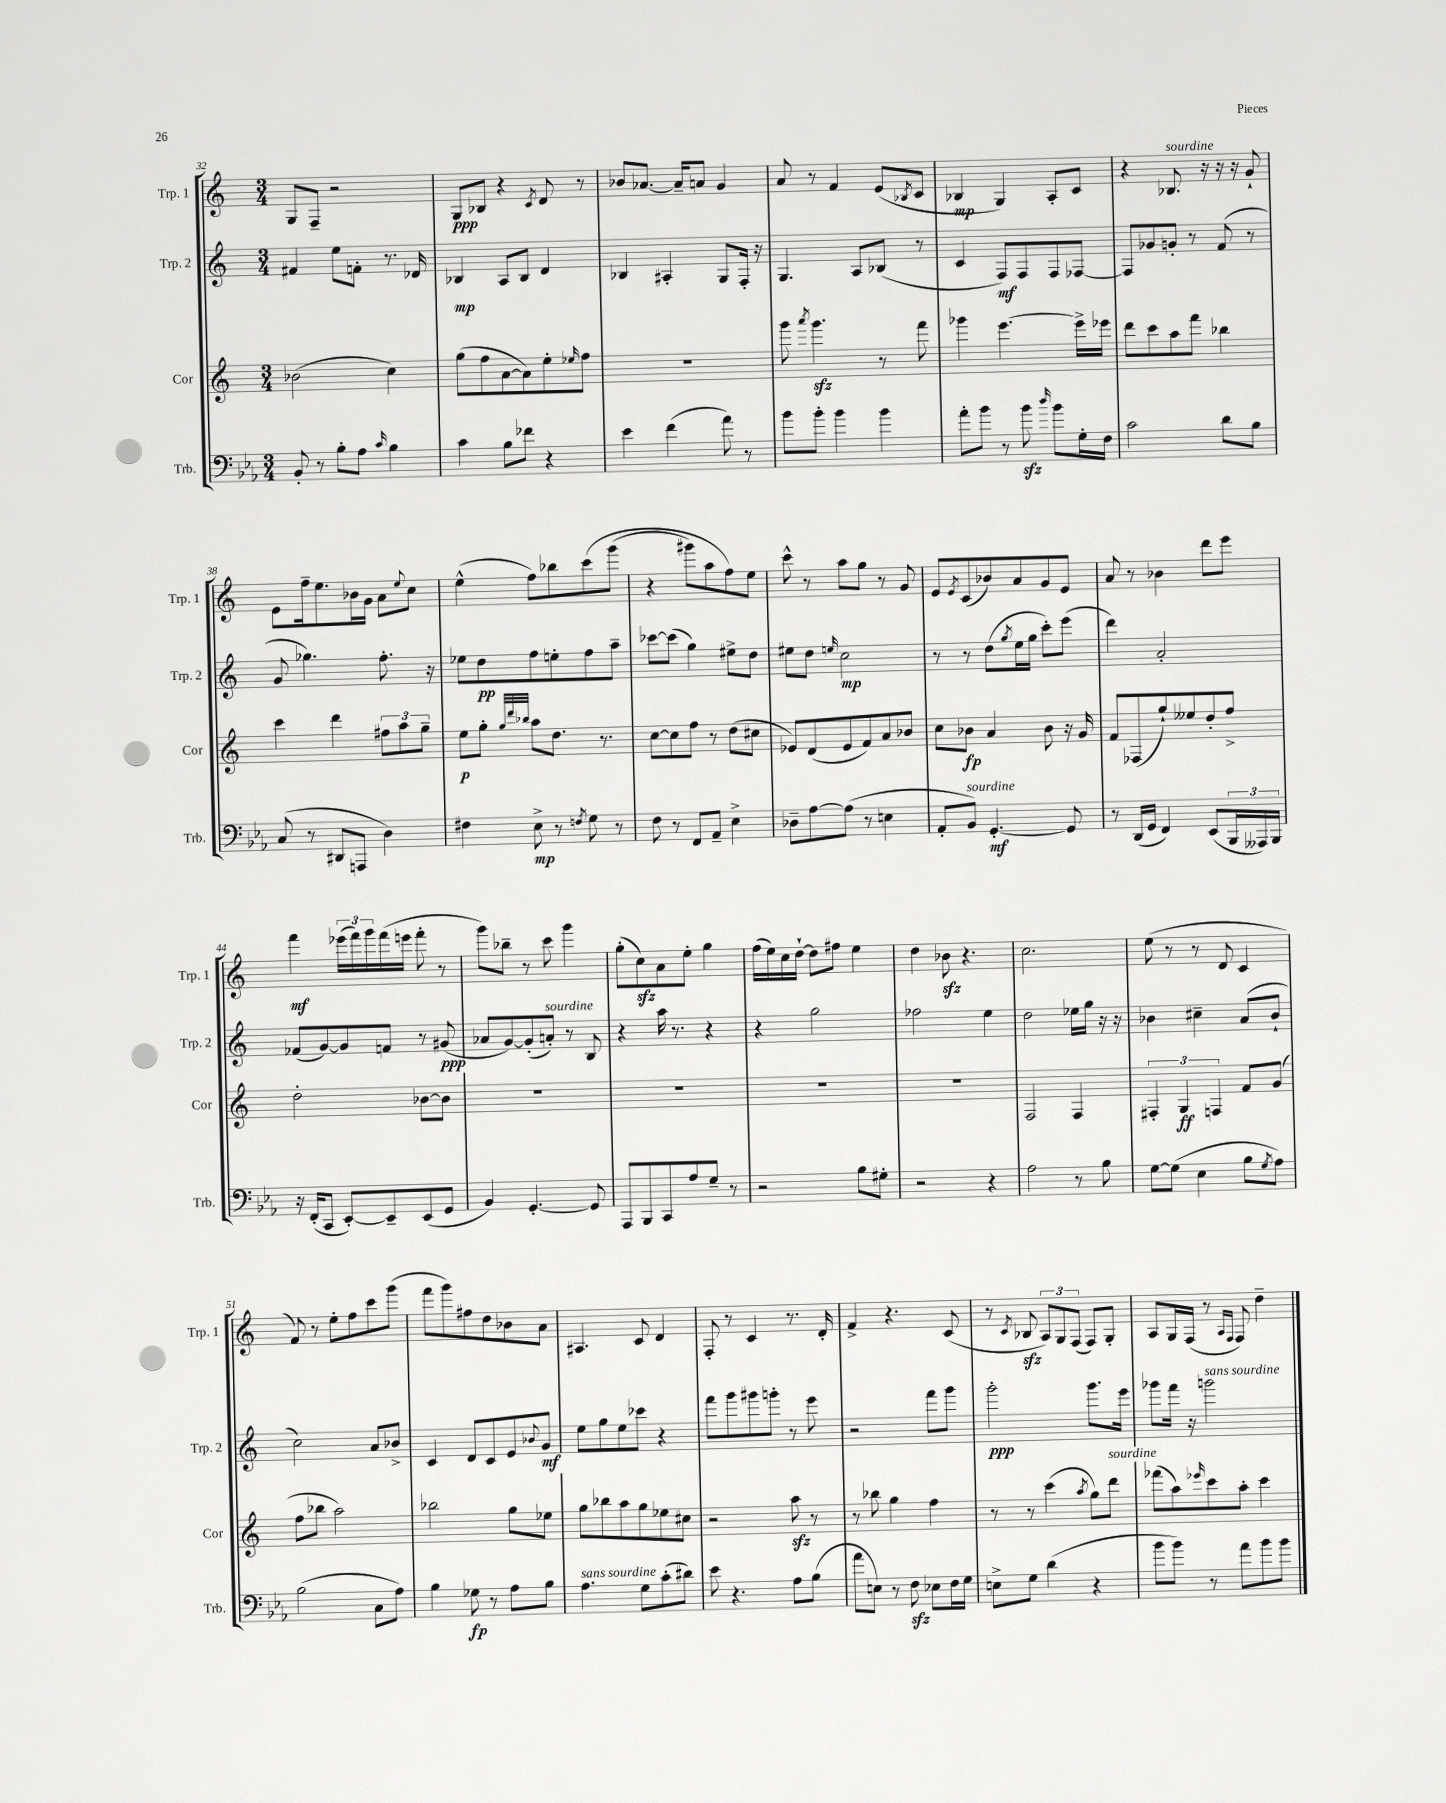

**kern	**dynam	**kern	**dynam	**kern	**dynam	**kern	**dynam
*part4	*part4	*part3	*part3	*part2	*part2	*part1	*part1
*staff4	*staff4	*staff3	*staff3	*staff2	*staff2	*staff1	*staff1
*I"Trb.	*	*I"Cor	*	*I"Trp. 2	*	*I"Trp. 1	*
*I'Trb.	*	*I'Cor	*	*I'Trp. 2	*	*I'Trp. 1	*
*clefF4	*	*clefG2	*	*clefG2	*	*clefG2	*
*k[b-e-a-]	*	*k[]	*	*k[]	*	*k[]	*
*M3/4	*	*M3/4	*	*M3/4	*	*M3/4	*
=32	=32	=32	=32	=32	=32	=32	=32
8BB-'/	.	(2b-X\	.	4f#X/	.	8G/L	.
8r	.	.	.	.	.	8F~/J	.
8B-'\L	.	.	.	8ee\L	.	2r	.
8A-\J	.	.	.	8fn'\J	.	.	.
16qqc/	.	.	.	.	.	.	.
4B-\	.	4cc\)	.	8.r	.	.	.
.	.	.	.	16d-X/	.	.	.
=33	=33	=33	=33	=33	=33	=33	=33
4c\	.	(8gg\L	.	4B-X/	mp	8G/L	ppp
.	.	8ff\	.	.	.	8B-X/J	.
8B-\L	.	[8a\	.	8A/L	.	4r	.
8f-X\J	.	8a\])	.	8B-/J	.	.	.
.	.	.	.	.	.	8qc/	.
4r	.	8ee'\	.	4d/	.	8d/	.
.	.	16qqee-X/	.	.	.	.	.
.	.	8ff\J	.	.	.	8r	.
=34	=34	=34	=34	=34	=34	=34	=34
4e-\	.	2.r	.	4B-X/	.	8b-X/L	.
.	.	.	.	.	.	[8.a-X/J	.
(4f\	.	.	.	4A#X'/	.	.	.
.	.	.	.	.	.	16a-~/KL]	.
.	.	.	.	.	.	8an/J	.
8a-\)	.	.	.	8G/L	.	4g/	.
8r	.	.	.	16F'/Jk	.	.	.
.	.	.	.	16r	.	.	.
=35	=35	=35	=35	=35	=35	=35	=35
8b-\L	.	8ggg\	.	4.G/	.	8a/	.
.	.	8qaaa/	.	.	.	.	.
8b-'\J	.	4.gggzz\	.	.	.	8r	.
4b-\	.	.	.	.	.	4f/	.
.	.	.	.	8A/L	.	.	.
4b-\	.	8r	.	(8B-X/J	.	(8e/L	.
.	.	.	.	.	.	8qB-X/	.
.	.	8fff\	.	8r	.	8c/J	.
=36	=36	=36	=36	=36	=36	=36	=36
8a-'\L	.	4ggg-X\	.	4c/	.	4B-X/	mp
8b-\J	.	.	.	.	.	.	.
8r	.	[4.eee\	.	8F/L)	mf	4G/)	.
8b-zz\	.	.	.	8F/	.	.	.
16qqdd/	.	.	.	.	.	.	.
8b-\L	.	.	.	8F/	.	8A'/L	.
16G'\L	.	16eee^\LL]	.	[8F-X/J	.	8c/J	.
16F\JJ	.	16eee-X\JJ	.	.	.	.	.
=37	=37	=37	=37	=37	=37	=37	=37
2c\	.	8ddd\L	.	8F-/L]	.	4r	.
.	.	8ccc\	.	8g-X/	.	.	.
!	!	!	!	!	!	!LO:TX:a:i:t=sourdine	!
.	.	8aa\	.	8gn'/J	.	8.B-X/	.
.	.	8fff\J	.	8r	.	.	.
.	.	.	.	.	.	16r	.
8d\L	.	4bb-X\	.	(8f/	.	16r	.
.	.	.	.	.	.	16r	.
8B-\J	.	.	.	8r	.	8g`/	.
!!LO:LB:g=z
=38	=38	=38	=38	=38	=38	=38	=38
(8C/	.	4ccc\	.	8g/	.	8e\L	.
8r	.	.	.	4.gg-X\)	.	16ff~\k	.
.	.	.	.	.	.	8.ee\	.
8DD#X/L	.	4ddd\	.	.	.	.	.
8AAAn/J	.	.	.	.	.	16b-X\L	.
.	.	.	.	.	.	16g\JJ	.
4D\)	.	12ff#X\L	.	8.ff'\	.	8a\L	.
.	.	12aa\	.	.	.	.	.
.	.	.	.	.	.	8qqee/	.
.	.	.	.	.	.	8cc\J	.
.	.	12gg~\J	.	.	.	.	.
.	.	.	.	16r	.	.	.
=39	=39	=39	=39	=39	=39	=39	=39
4F#X\	.	8ee\L	p	8ee-X\L	.	(4ee^^\	.
.	.	8gg'\J	.	8dd\	pp	.	.
.	.	32qqgg/LLL	.	.	.	.	.
.	.	32qqddd/	.	.	.	.	.
.	.	32qqbb-X/JJJ	.	.	.	.	.
8E-^\	mp	8aa\L	.	8ff\	.	8ff\L)	.
8r	.	8.dd\J	.	8een'\	.	8bb-X\	.
8qFn/	.	.	.	.	.	.	.
8G\	.	.	.	8ff\	.	(8ccc\	.
.	.	8.r	.	.	.	.	.
8r	.	.	.	8aa~\J	.	(8ggg\J	.
=40	=40	=40	=40	=40	=40	=40	=40
8F\	.	[8cc\L	.	[8ccc-X\L	.	4r	.
8r	.	8cc\]	.	(8ccc-\J]	.	.	.
8FF/L	.	8ff\J	.	4gg\)	.	8ggg#X\L)	.
8AA-~/J	.	8r	.	.	.	8aa\	.
4E-^\	.	(8dd\L	.	8ee#X^\L	.	8ff\)	.
.	.	8cc#X\J	.	8dd\J	.	8ee\J	.
=41	=41	=41	=41	=41	=41	=41	=41
8D-X~\L	.	8e-X/L)	.	8ee#X\L	.	8ccc^^\	.
[8A-\	.	(8d/	.	8dd\J	.	8r	.
.	.	.	.	16qqeen/	.	.	.
(8A-\J]	.	8e-/	.	2cc\	mp	8aa\L	.
8r	.	8f/)	.	.	.	8gg\J	.
4En\	.	8a/	.	.	.	8r	.
.	.	8b-X/J	.	.	.	8g/	.
=42	=42	=42	=42	=42	=42	=42	=42
8AA-'/L	.	8cc\L	.	8r	.	8e/L	.
.	.	.	.	.	.	8qe/	.
!LO:TX:a:i:t=sourdine	!	!	!	!	!	!	!
8BB-/J)	.	8b-X\J	fp	8r	.	(8c/	.
[4.GG'/	mf	4a/	.	(8dd\L	.	8b-X/)	.
.	.	.	.	8qgg/	.	.	.
.	.	.	.	16ee\L	.	8a/	.
.	.	.	.	16gg\JJ	.	.	.
.	.	8b-\	.	8ccc'\L)	.	8g/	.
8GG/]	.	16r	.	(8eee\J	.	8e/J	.
.	.	16g/	.	.	.	.	.
=43	=43	=43	=43	=43	=43	=43	=43
8r	.	8f/L	.	4ddd\)	.	8a/	.
(16DD/LL	.	(8F-X/	.	.	.	8r	.
16GG/JJ	.	.	.	.	.	.	.
4FF/)	.	8gg`/)	.	2a'/	.	4b-X\	.
.	.	8ee--X/	.	.	.	.	.
(8EE-/L	.	8dd'/	.	.	.	8ddd\L	.
24BBB-/L	.	8ff^/J	.	.	.	8eee\J	.
24AAA--X/)	.	.	.	.	.	.	.
24BBB-/JJ	.	.	.	.	.	.	.
!!LO:LB:g=z
=44	=44	=44	=44	=44	=44	=44	=44
16r	.	2dd'\	.	(8f-X/L	.	4fff\	mf
(16FF'/KL	.	.	.	.	.	.	.
8CC/J	.	.	.	[8g/)	.	.	.
[8EE-'/L)	.	.	.	8g/]	.	(24eee-X\LL	.
.	.	.	.	.	.	24fff\)	.
.	.	.	.	.	.	24ggg\	.
8EE-~/]	.	.	.	8fn/J	.	(16fff\	.
.	.	.	.	.	.	16eeen\JJ	.
(8EE-/	.	[8b-X\L	.	8r	.	8fff'\	.
8GG/J	.	8b-\J]	.	(8g#X/	ppp	8r	.
=45	=45	=45	=45	=45	=45	=45	=45
4BB-/)	.	2.r	.	8a-X/L	.	8ggg\L)	.
.	.	.	.	[8g/)	.	8bb-X~\J	.
[4.GG'/	.	.	.	(8g'/]	.	8r	.
!	!	!	!	!LO:TX:a:i:t=sourdine	!	!	!
.	.	.	.	8an'/J)	.	8ccc\	.
.	.	.	.	8r	.	4ggg\	.
8GG/]	.	.	.	8B/	.	.	.
=46	=46	=46	=46	=46	=46	=46	=46
8AAA-/L	.	2.r	.	4r	.	(8gg'\L	.
8BBB-/	.	.	.	.	.	8cczz\)	.
8CC/	.	.	.	16aa\	.	8a\	.
.	.	.	.	8.r	.	.	.
8A-/	.	.	.	.	.	8ee'\J	.
8G~/J	.	.	.	4r	.	4gg\	.
8r	.	.	.	.	.	.	.
=47	=47	=47	=47	=47	=47	=47	=47
2r	.	2.r	.	4r	.	(16ff\LL	.
.	.	.	.	.	.	16ee\)	.
.	.	.	.	.	.	16cc\	.
.	.	.	.	.	.	[16dd`\JJ	.
.	.	.	.	2gg\	.	8dd\L]	.
.	.	.	.	.	.	8ff#X\J	.
8B-\L	.	.	.	.	.	4ee\	.
8G#X'\J	.	.	.	.	.	.	.
=48	=48	=48	=48	=48	=48	=48	=48
2r	.	2.r	.	2ff-X\	.	4dd\	.
.	.	.	.	.	.	8b-Xzz\	.
.	.	.	.	.	.	4.r	.
4r	.	.	.	4ee\	.	.	.
=49	=49	=49	=49	=49	=49	=49	=49
2A-\	.	2F/	.	2dd\	.	2.cc\	.
8r	.	4F/	.	16ee-X\LL	.	.	.
.	.	.	.	16gg\JJ	.	.	.
8B-\	.	.	.	16r	.	.	.
.	.	.	.	16r	.	.	.
=50	=50	=50	=50	=50	=50	=50	=50
[8G\L	.	6F#X'/	.	4b-X\	.	(8ee\	.
(8G\J]	.	.	.	.	.	8r	.
.	.	6G/	ff	.	.	.	.
4E-\	.	.	.	4cc#X~\	.	8r	.
.	.	6Fn/	.	.	.	.	.
.	.	.	.	.	.	8d/	.
8B-\L	.	8f/L	.	(8a/L	.	4c/	.
8qG/	.	.	.	.	.	.	.
8A-\J)	.	(8g/J	.	8b-`/J	.	.	.
!!LO:LB:g=z
=51	=51	=51	=51	=51	=51	=51	=51
(2B-\	.	8ff\L	.	2cc\)	.	8f/)	.
.	.	8bb-X\J	.	.	.	8r	.
.	.	2aa\)	.	.	.	8ee'\L	.
.	.	.	.	.	.	8ff\	.
8C\L	.	.	.	8a/L	.	8ccc\	.
8A-\J)	.	.	.	8b-X^/J	.	(8ggg\J	.
=52	=52	=52	=52	=52	=52	=52	=52
4B-\	.	2bb-X\	.	4c/	.	8fff\L	.
.	.	.	.	.	.	8ggg\)	.
8G-X\	fp	.	.	8d/L	.	8ff#X\	.
8r	.	.	.	8c/	.	8dd\	.
8A-\L	.	8gg\L	.	8e/	.	8b-X\	.
.	.	.	.	8qqb-X/	.	.	.
8B-\J	.	8ee-X\J	.	8g/J	mf	8a\J	.
=53	=53	=53	=53	=53	=53	=53	=53
!LO:TX:a:i:t=sans sourdine	!	!	!	!	!	!	!
4.A-\	.	8gg\L	.	8ee\L	.	4.A#X/	.
.	.	8bb-X\	.	8gg\	.	.	.
.	.	8aa\	.	8ee\	.	.	.
8G\L	.	8gg\	.	8ccc-X\J	.	8c/	.
(8c'\	.	8ee-X\	.	4r	.	4d/	.
8d#X\J)	.	8cc#X\J	.	.	.	.	.
=54	=54	=54	=54	=54	=54	=54	=54
8e-\	.	2r	.	8fff\L	.	8F'/	.
4.r	.	.	.	8ggg\	.	8r	.
.	.	.	.	8ggg#X\	.	4c/	.
.	.	.	.	8gggn'\J	.	.	.
8A-\L	.	8aazz\	.	8r	.	8.r	.
(8B-\J	.	8r	.	8eee\	.	.	.
.	.	.	.	.	.	16d'/	.
=55	=55	=55	=55	=55	=55	=55	=55
8a-\L	.	8r	.	2r	.	4f^/	.
8En\J)	.	8bb-X\	.	.	.	.	.
8r	.	4gg\	.	.	.	4.r	.
8Fzz\	.	.	.	.	.	.	.
8E-X\L	.	4ff\	.	8fff\L	.	.	.
16F\L	.	.	.	8ggg\J	.	(8c/	.
16G\JJ	.	.	.	.	.	.	.
=56	=56	=56	=56	=56	=56	=56	=56
8En^\L	.	8r	.	2ggg'\	ppp	8r	.
.	.	.	.	.	.	8qc/	.
8G\J	.	8r	.	.	.	8B-Xzz/	.
(4d\	.	(4ccc\	.	.	.	12A/L)	.
.	.	.	.	.	.	12G/	.
.	.	.	.	.	.	(12F/J	.
.	.	8qaa/	.	.	.	.	.
4r	.	8gg\L)	.	8.ggg\L	.	8F/L)	.
!	!	!LO:TX:a:i:t=sourdine	!	!	!	!	!
.	.	8ddd\J	.	.	.	8G'/J	.
.	.	.	.	16eee\Jk	.	.	.
=57	=57	=57	=57	=57	=57	=57	=57
8b-\L	.	(8fff-X\L	.	8ggg-X\L	.	8A/L	.
8b-\J)	.	8aa\)	.	16fff\Jk	.	16G/L	.
.	.	.	.	16r	.	(16F/JJ	.
.	.	16qqeee-X/	.	.	.	.	.
!	!	!	!	!LO:TX:a:i:t=sans sourdine	!	!	!
8r	.	8ccc\	.	2gggn\	.	8r	.
.	.	.	.	.	.	16qqA/LL	.
.	.	.	.	.	.	16qqF/JJ	.
8a-\L	.	8aa'\J	.	.	.	8F/)	.
8b-\	.	4ccc\	.	.	.	4dd~\	.
8b-\J	.	.	.	.	.	.	.
==	==	==	==	==	==	==	==
*-	*-	*-	*-	*-	*-	*-	*-
